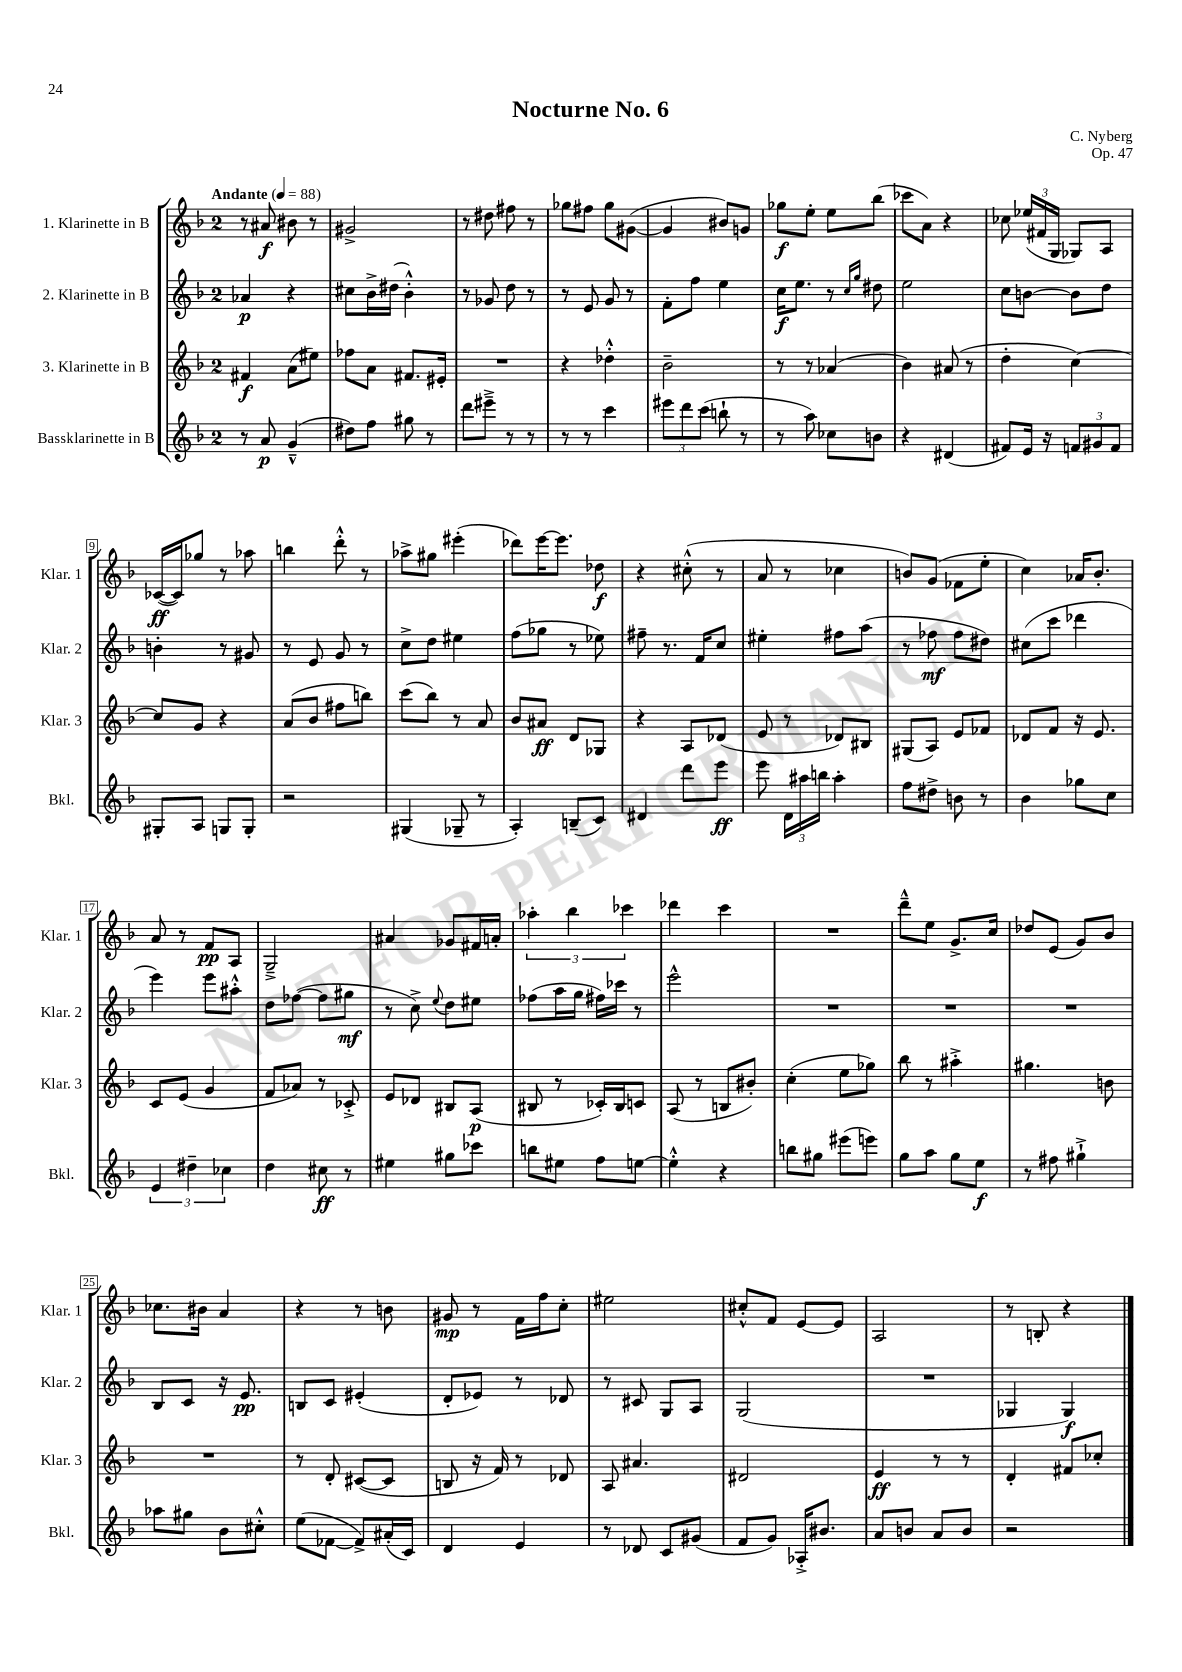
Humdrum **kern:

**kern	**kern	**kern	**kern
*staff4	*staff3	*staff2	*staff1
*clefG2	*clefG2	*clefG2	*clefG2
*k[b-]	*k[b-]	*k[b-]	*k[b-]
*M2/4	*M2/4	*M2/4	*M2/4
*MM88	*MM88	*MM88	*MM88
8r	4f#	4a-	8r
8a	.	.	8a#
(4g~^^	(8a	4r	8b#
.	8ee#)	.	8r
=	=	=	=
8dd#)	8ff-	8cc#	2g#^
8ff	8a	16b-^	.
.	.	(16dd#	.
8gg#	8.f#	4b-'^^)	.
8r	.	.	.
.	16e#'	.	.
=	=	=	=
8ddd	2r	8r	8r
8eee#~^	.	8g-	8dd#
8r	.	8dd	8ff#
8r	.	8r	8r
=	=	=	=
8r	4r	8r	8gg-
8r	.	8e	8ff#
4ccc	4dd-'^^	8g	8gg-
.	.	8r	([8g#
=	=	=	=
12eee#	2b-~	8f'	4g#]
12ddd	.	.	.
.	.	8ff	.
(12ccc	.	.	.
8bb`	.	4ee	8b#)
8r	.	.	8g
=	=	=	=
8r	8r	16cc	8gg-
.	.	8.ee	.
8aa)	8r	.	8ee'
8cc-	(4a-	8r	8ee
.	.	16qqcc	.
.	.	16qqgg	.
8b	.	8dd#	(8bb-
=	=	=	=
4r	4b-)	2ee	8ccc-
.	.	.	8a)
(4d#	(8a#	.	4r
.	8r	.	.
=	=	=	=
8f#)	4dd'	8cc	8cc-
16e	.	[8b	(24ee-
.	.	.	24f#
16r	.	.	.
.	.	.	24G
12f	[4cc)	8b]	8G-)
12g#	.	.	.
.	.	8dd	8A
12f	.	.	.
=	=	=	=
8G#'	8cc]	4b'	([16c-
.	.	.	16c-])
8A	8g	.	8gg-
8G	4r	8r	8r
8G'	.	8g#	8aa-
=	=	=	=
2r	(8a	8r	4bb
.	8b-	8e	.
.	8ff#	8g	8ddd'^^
.	8bb)	8r	8r
=	=	=	=
(4G#	(8ccc	8cc^	8aa-^
.	8bb-)	8dd	8gg#
8G-~	8r	4ee#	(4eee#'
8r	8a	.	.
=	=	=	=
4A')	8b-	(8ff	8ddd-)
.	8a#	8gg-	[16eee
.	.	.	8.eee]
(8B~	8d	8r	.
8c)	8G-	8ee-)	8dd-
=	=	=	=
4d#	4r	8ff#~	4r
.	.	8.r	.
8ddd	8A	.	(8cc#'^^
.	.	16f	.
8eee	(8d-	8cc	8r
=	=	=	=
8eee	8e	4ee#'	8a
24d	8r	.	8r
24aa#	.	.	.
24bb	.	.	.
4aa#'	8d-)	8ff#	4cc-
.	8B#	(8aa	.
=	=	=	=
8ff	(8G#	8r	8b)
8dd#^	8A)	8ff-	(8g
8b	8e	8ff-	8f-
8r	8f-	8dd#)	8ee'
=	=	=	=
4b-	8d-	(8cc#	4cc)
.	8f	8ccc	.
8gg-	16r	4ddd-	16a-
.	8.e	.	8.b-'
8cc	.	.	.
=	=	=	=
6e	8c	4eee)	8a
.	(8e	.	8r
6dd#~	.	.	.
.	4g	8eee	8f
6cc-	.	.	.
.	.	8aa#'^^	8A
=	=	=	=
4dd	8f	8dd	2G~^
.	8a-)	([8ff-	.
8cc#	8r	8ff-]	.
8r	8c-'^	8gg#	.
=	=	=	=
4ee#	8e	8r	4a#
.	8d-	8cc^)	.
.	.	8qqee	.
8gg#	8B#	8dd	8g-
8ccc-	(8A	8ee#	16f#
.	.	.	16a'
=	=	=	=
8bb	8B#	(8ff-	6aa-'
8ee#	8r	16aa	.
.	.	.	6bb-
.	.	16gg	.
8ff	16c-')	16ff#)	.
.	16B#	16ccc-	.
.	.	.	6ccc-
[8ee	8c	8r	.
=	=	=	=
4ee'^^]	(8A	2eee^^	4ddd-
.	8r	.	.
4r	8B	.	4ccc
.	8b#')	.	.
=	=	=	=
8bb	(4cc'	2r	2r
8gg#	.	.	.
(8eee#	8ee	.	.
8eee)	8gg-)	.	.
=	=	=	=
8gg	8bb-	2r	8ddd~^^
8aa	8r	.	8ee
8gg	4aa#'^	.	8.g^
8ee	.	.	.
.	.	.	16cc
=	=	=	=
8r	4.gg#	2r	8dd-
8ff#	.	.	(8e
4gg#`^	.	.	8g)
.	8b	.	8b-
=	=	=	=
8aa-	2r	8B-	8.cc-
8gg#	.	8c	.
.	.	.	16b#
8b-	.	16r	4a
.	.	8.e	.
8cc#'^^	.	.	.
=	=	=	=
(8ee	8r	8B	4r
[8f-	8d'	8c	.
8f-^])	([8c#	(4e#'	8r
(16a#'	8c#]	.	8b
16c)	.	.	.
=	=	=	=
4d	8B	8d'	8g#
.	16r	8e-)	8r
.	16f)	.	.
4e	8r	8r	16f
.	.	.	16ff
.	8d-	8d-	8cc'
=	=	=	=
8r	8A	8r	2ee#
8d-	4.a#	8c#	.
8c	.	8G	.
(8g#	.	8A	.
=	=	=	=
8f	2d#	(2G	8cc#'^^
8g)	.	.	8f
16A-'^	.	.	[8e
8.b#	.	.	.
.	.	.	8e]
=	=	=	=
8a	4e	2r	2A
8b	.	.	.
8a	8r	.	.
8b	8r	.	.
=	=	=	=
2r	4d'	4G-	8r
.	.	.	8B'
.	8f#	4G-)	4r
.	8cc-'	.	.
==	==	==	==
*-	*-	*-	*-
